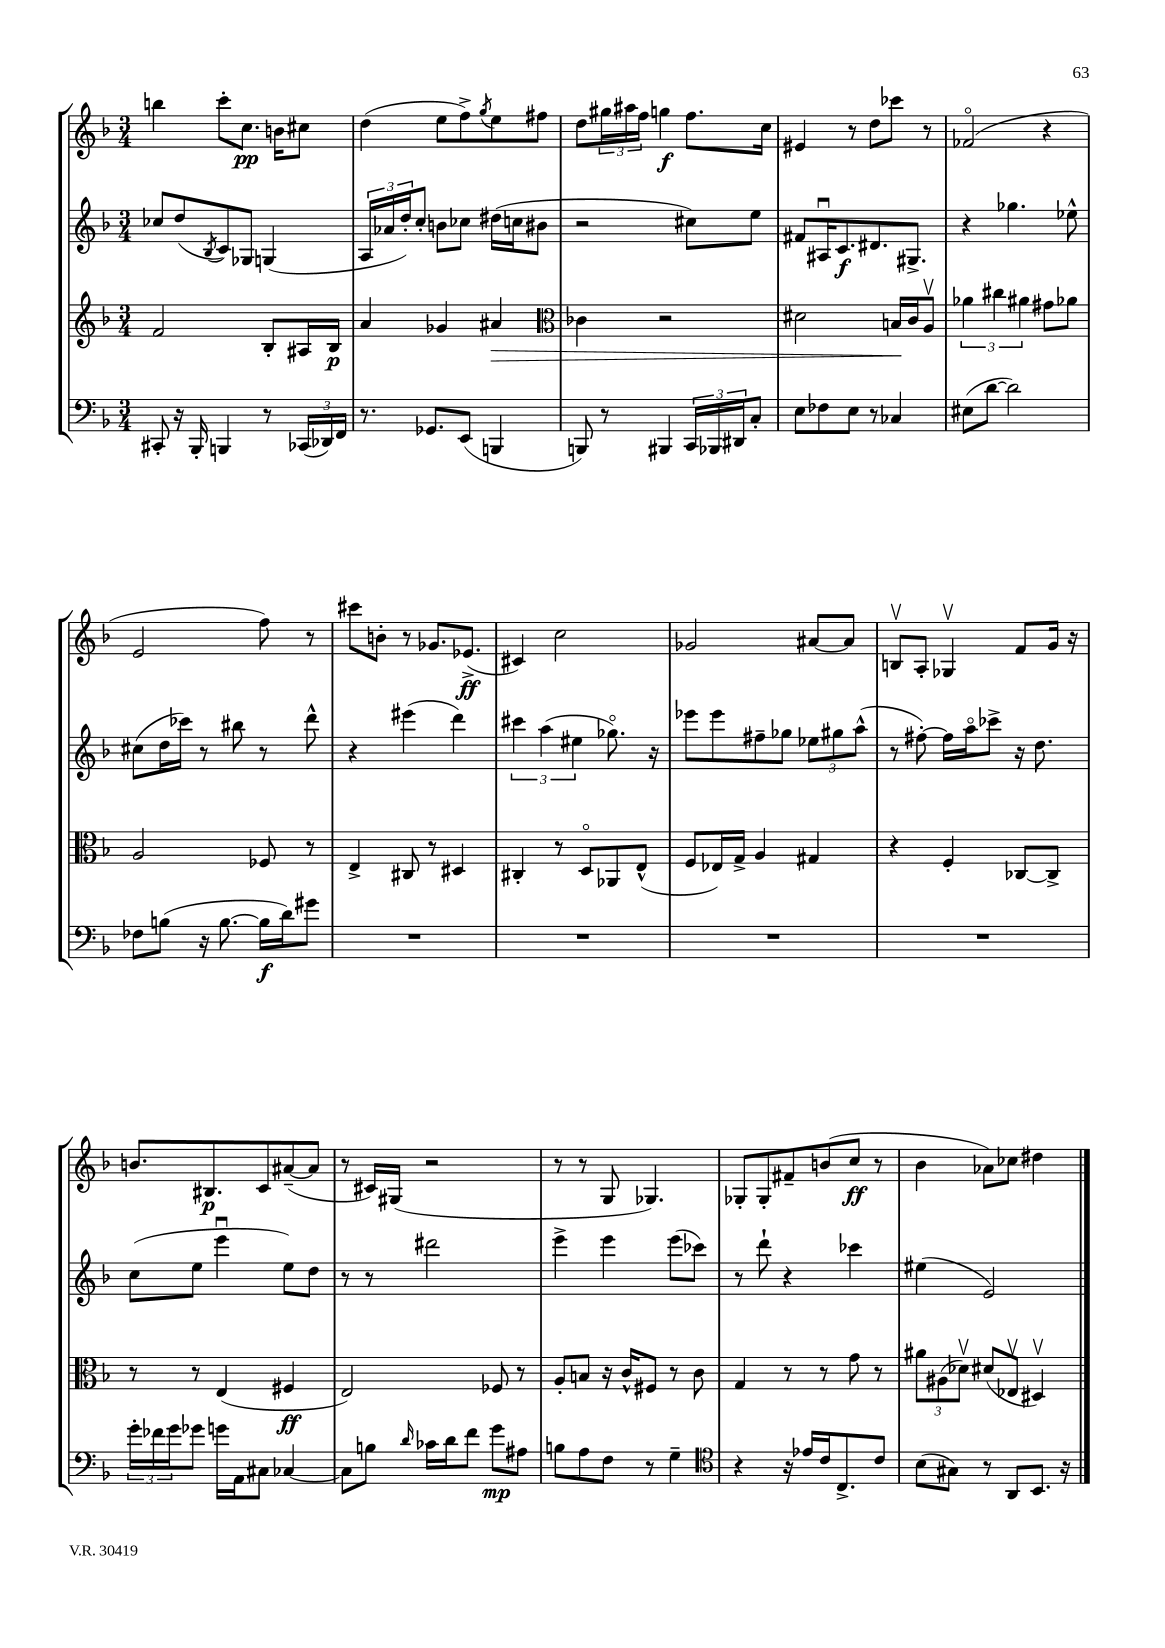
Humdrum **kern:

**kern	**dynam	**kern	**dynam	**kern	**dynam	**kern	**dynam
*part4	*part4	*part3	*part3	*part2	*part2	*part1	*part1
*staff4	*staff4	*staff3	*staff3	*staff2	*staff2	*staff1	*staff1
*clefF4	*	*clefG2	*	*clefG2	*	*clefG2	*
*k[b-]	*	*k[b-]	*	*k[b-]	*	*k[b-]	*
*M3/4	*	*M3/4	*	*M3/4	*	*M3/4	*
=83	=83	=83	=83	=83	=83	=83	=83
8CC#X'/	.	2f/	.	8cc-X/L	.	4bbn\	.
16r	.	.	.	(8dd/	.	.	.
16BBB-'/	.	.	.	.	.	.	.
.	.	.	.	8qB-/	.	.	.
4BBBn/	.	.	.	8c/)	.	8ccc'\L	.
.	.	.	.	8G-X/J	.	8.cc\J	pp
8r	.	8B-'/L	.	(4Gn/	.	.	.
.	.	.	.	.	.	16bn\KL	.
(24CC-X/LL	.	16A#X/L	.	.	.	8cc#X\J	.
24DD-X/)	.	.	.	.	.	.	.
.	.	16B-/JJ	p	.	.	.	.
24FF/JJ	.	.	.	.	.	.	.
=84	=84	=84	=84	=84	=84	=84	=84
8.r	.	4a/	.	24A/LL	.	(4dd\	.
.	.	.	.	24a-X/	.	.	.
.	.	.	.	24dd'/J)	.	.	.
.	.	.	.	8cc'/J	.	.	.
8.GG-X/L	.	.	.	.	.	.	.
.	.	4g-X/	.	8bn\L	.	8ee\L	.
(8EE/J	.	.	.	8cc-X\J	.	8ff^\)	.
.	.	.	.	.	.	8qgg/	.
!	!	!	!LO:HP:b	!	!	!	!
4BBBn/	.	4a#X/	>	(16dd#X\LL	.	8ee\	.
.	.	.	.	16ccn\J	.	.	.
.	.	.	.	8b#X\J	.	8ff#X\J	.
=85	=85	=85	=85	=85	=85	=85	=85
*	*	*clefC3	*	*	*	*	*
8BBBn/)	.	4c-X\	.	2r	.	8dd\L	.
8r	.	.	.	.	.	24gg#X\L	.
.	.	.	.	.	.	24aa#X\	.
.	.	.	.	.	.	24ff\JJ	.
4BBB#X/	.	2r	.	.	.	4ggn\	f
24CC/LL	.	.	.	8cc#X\L)	.	8.ff\L	.
24BBB-X/	.	.	.	.	.	.	.
24DD#X/J	.	.	.	.	.	.	.
8C'/J	.	.	.	8ee\J	.	.	.
.	.	.	.	.	.	16cc\Jk	.
=86	=86	=86	=86	=86	=86	=86	=86
8E\L	.	2d#X\	.	8f#X/L	.	4e#X/	.
8F-X\	.	.	.	16A#Xu/K	.	.	.
.	.	.	.	8.c/	f	.	.
8E\J	.	.	.	.	.	8r	.
8r	.	.	.	8.d#X/	.	8dd\L	.
4C-X/	.	16Bn/LL	.	.	.	8ccc-X\J	.
.	.	16c/J	]	8.G#X^/J	.	.	.
.	.	8Av/J	.	.	.	8r	.
=87	=87	=87	=87	=87	=87	=87	=87
(8E#X\L	.	6a-X\	.	4r	.	(2f-X/	.
[8d\J	.	.	.	.	.	.	.
.	.	6cc#X\	.	.	.	.	.
2d\])	.	.	.	4.gg-X\	.	.	.
.	.	6a#X\	.	.	.	.	.
.	.	8g#X\L	.	.	.	4r	.
.	.	8a-X\J	.	8ee-X^^\	.	.	.
!!LO:LB:g=z
=88	=88	=88	=88	=88	=88	=88	=88
8F-X\L	.	2A/	.	(8cc#X\L	.	2e/	.
(8Bn\J	.	.	.	16dd\L	.	.	.
.	.	.	.	16ccc-X\JJ)	.	.	.
16r	.	.	.	8r	.	.	.
[8.B\	.	.	.	.	.	.	.
.	.	.	.	8bb#X\	.	.	.
16B\LL]	f	8F-X/	.	8r	.	8ff\)	.
16d\J)	.	.	.	.	.	.	.
8g#X\J	.	8r	.	8ddd^^\	.	8r	.
=89	=89	=89	=89	=89	=89	=89	=89
2.r	.	4E^/	.	4r	.	8ccc#X\L	.
.	.	.	.	.	.	8bn'\J	.
.	.	8C#X/	.	(4eee#X\	.	8r	.
.	.	8r	.	.	.	8.g-X/L	.
.	.	4D#X/	.	4ddd\)	.	.	.
.	.	.	.	.	.	(8.e-X^/J	ff
=90	=90	=90	=90	=90	=90	=90	=90
2.r	.	4C#X'/	.	6ccc#X\	.	4c#X/)	.
.	.	.	.	(6aa\	.	.	.
.	.	8r	.	.	.	2cc\	.
.	.	.	.	6ee#X\	.	.	.
.	.	8D/L	.	.	.	.	.
.	.	8AA-X/	.	8.gg-X\)	.	.	.
.	.	(8E^^/J	.	.	.	.	.
.	.	.	.	16r	.	.	.
=91	=91	=91	=91	=91	=91	=91	=91
2.r	.	8F/L	.	8eee-X\L	.	2g-X/	.
.	.	16E-X/L)	.	8eee-\	.	.	.
.	.	16G^/JJ	.	.	.	.	.
.	.	4A/	.	8ff#X~\	.	.	.
.	.	.	.	8gg-X\J	.	.	.
.	.	4G#X/	.	12ee-X\L	.	[8a#X/L	.
.	.	.	.	12gg#X\	.	.	.
.	.	.	.	.	.	8a#/J]	.
.	.	.	.	(12aa^^\J	.	.	.
=92	=92	=92	=92	=92	=92	=92	=92
2.r	.	4r	.	8r	.	8Bnv/L	.
.	.	.	.	[8ff#X'\)	.	8A'/J	.
.	.	4F'/	.	16ff#\LL]	.	4G-Xv/	.
.	.	.	.	16aa\J	.	.	.
.	.	.	.	8ccc-X^\J	.	.	.
.	.	[8C-X/L	.	16r	.	8f/L	.
.	.	.	.	8.dd\	.	.	.
.	.	8C-^/J]	.	.	.	16g/Jk	.
.	.	.	.	.	.	16r	.
!!LO:LB:g=z
=93	=93	=93	=93	=93	=93	=93	=93
24g'\LL	.	8r	.	(8cc\L	.	8.bn/L	.
24f-X\	.	.	.	.	.	.	.
24g\J	.	.	.	.	.	.	.
8g-X\J	.	8r	.	8ee\J	.	.	.
.	.	.	.	.	.	8.B#X/	p
16gn\LL	.	(4E/	.	4eeeu\	.	.	.
16AA\J	.	.	.	.	.	.	.
8C#X\J	.	.	.	.	.	8c/	.
[4C-X/	.	4F#X/	ff	8ee\L)	.	([8a#X~/	.
.	.	.	.	8dd\J	.	8a#/J]	.
=94	=94	=94	=94	=94	=94	=94	=94
8C-\L]	.	2E/)	.	8r	.	8r	.
8Bn\J	.	.	.	8r	.	16c#X/LL)	.
.	.	.	.	.	.	(16G#X/JJ	.
16qqd/	.	.	.	.	.	.	.
16c-X\LL	.	.	.	2ddd#X\	.	2r	.
16d\J	.	.	.	.	.	.	.
8f\J	.	.	.	.	.	.	.
8g\L	mp	8F-X/	.	.	.	.	.
8A#X\J	.	8r	.	.	.	.	.
=95	=95	=95	=95	=95	=95	=95	=95
8Bn\L	.	8A'/L	.	4eee^\	.	8r	.
8A\	.	8Bn/J	.	.	.	8r	.
8F\J	.	16r	.	4eee\	.	8G/	.
.	.	16c^^/KL	.	.	.	.	.
8r	.	8F#X/J	.	.	.	4.G-X/)	.
4G~\	.	8r	.	(8eee\L	.	.	.
.	.	8c\	.	8ccc-X\J)	.	.	.
=96	=96	=96	=96	=96	=96	=96	=96
*clefC4	*	*	*	*	*	*	*
4r	.	4G/	.	8r	.	8G-X'/L	.
.	.	.	.	8ddd`\	.	8G-'/	.
16r	.	8r	.	4r	.	8f#X~/	.
16e-X/LL	.	.	.	.	.	.	.
16c/J	.	8r	.	.	.	(8bn/	.
8.C^/	.	.	.	.	.	.	.
.	.	8g\	.	4ccc-X\	.	8cc/J	ff
8c/J	.	8r	.	.	.	8r	.
=97	=97	=97	=97	=97	=97	=97	=97
(8B-\L	.	12a#X\L	.	(4ee#X\	.	4b-\	.
.	.	(12A#X\	.	.	.	.	.
8G#X\J)	.	.	.	.	.	.	.
.	.	12d-Xv\J)	.	.	.	.	.
8r	.	(8d#X/L	.	2e/)	.	8a-X\L)	.
8AA/L	.	8E-Xv/J	.	.	.	8cc-X\J	.
8.BB-/J	.	4D#Xv/)	.	.	.	4dd#X\	.
16r	.	.	.	.	.	.	.
==	==	==	==	==	==	==	==
*-	*-	*-	*-	*-	*-	*-	*-
